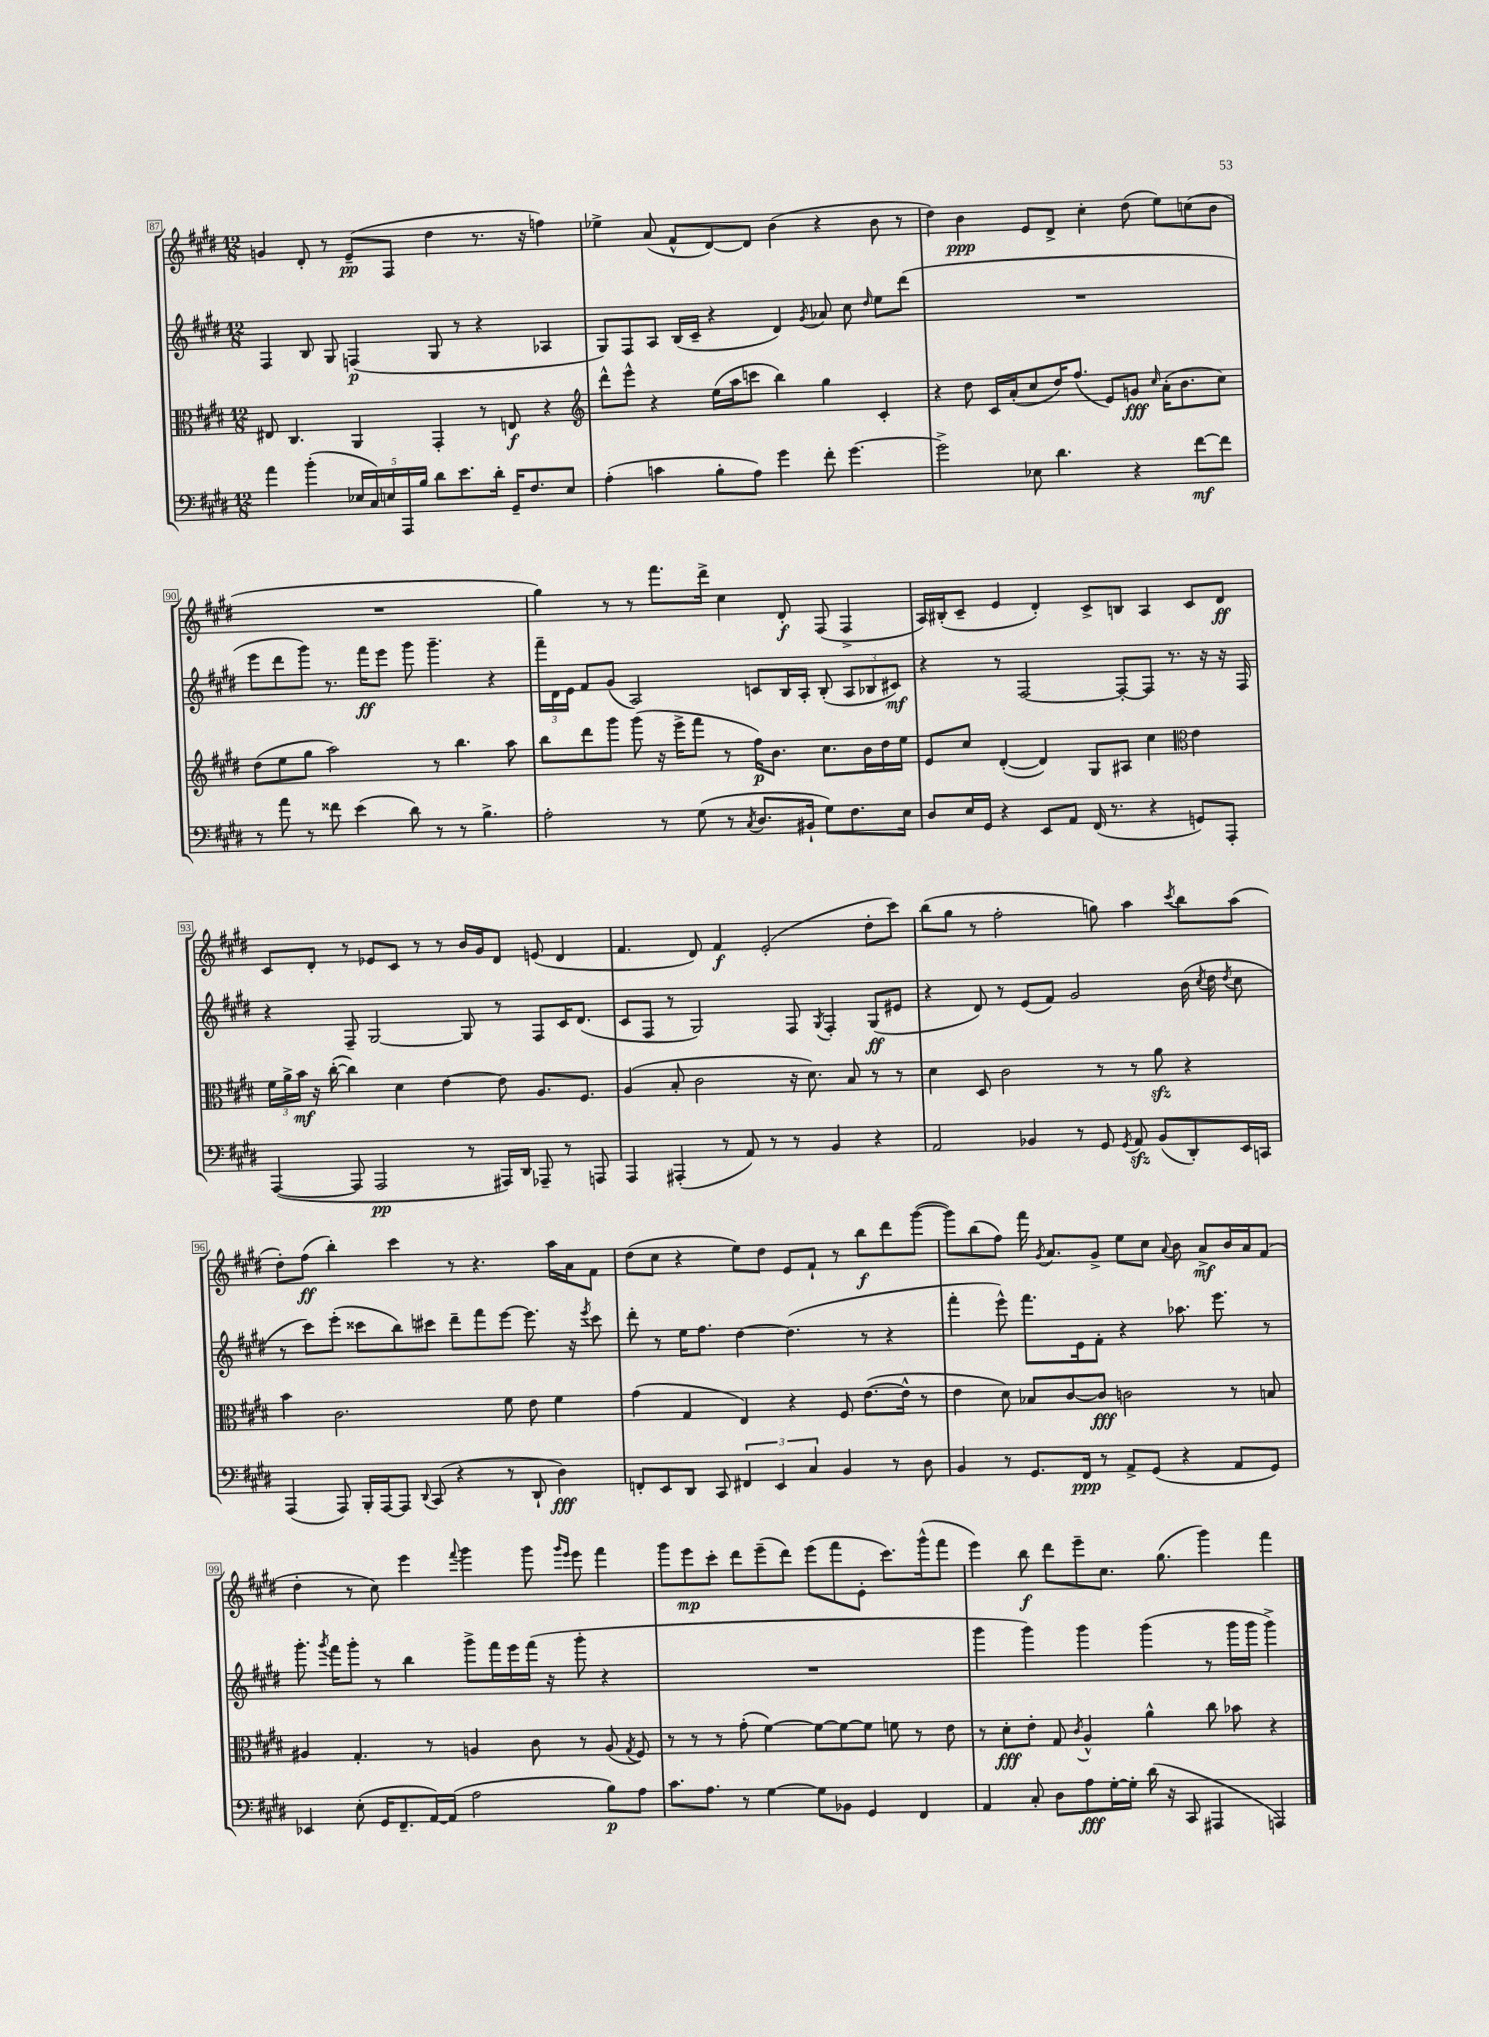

**kern	**kern	**kern	**kern
*staff4	*staff3	*staff2	*staff1
*clefF4	*clefC3	*clefG2	*clefG2
*k[f#c#g#d#]	*k[f#c#g#d#]	*k[f#c#g#d#]	*k[f#c#g#d#]
*M12/8	*M12/8	*M12/8	*M12/8
4a	8E#	4F#	4g
.	4.C#	.	.
(4b'	.	8B	8d#'
.	.	8G#	8r
20E-	4AA	(4F	(8e~
20C#)	.	.	.
20E	.	.	.
.	.	.	8F#
20AAA	.	.	.
20B	.	.	.
8d#	4GG#'	8G#	4dd#
8.e	.	8r	.
.	8r	4r	8.r
16d#'	.	.	.
16GG#~	8E	.	.
8.F#	.	.	16r
.	4r	4A-	4ff)
8E	.	.	.
=	=	=	=
*	*clefG2	*	*
(4A'	8ddd#^^	8G#)	4ee-^
.	8eee^^	8F#	.
4c	4r	8A	(8a
.	.	(16B	8f#^^
.	.	16c#~	.
8B'	(16ee	4r	[8d#)
.	16aa	.	.
8A)	8ccc	.	8d#]
4g#	4bb)	4d#)	(4b
.	.	8qg#	.
8f#'	4gg#	8a-	4r
[4.g#	.	8cc#	.
.	.	16qqdd#	.
.	4c#'	8ee	8b
.	.	(8ddd#	8r
=	=	=	=
2g#^]	4r	1.r	4dd#)
.	8dd#	.	4b
.	16c#	.	.
.	(16a'	.	.
8E-	8cc#	.	8e
4.d#	16dd#)	.	8d#^
.	(8.ff#	.	.
.	.	.	4cc#'
.	8e)	.	.
4r	8g	.	(8dd#
.	16qqcc#	.	.
.	(16a'	.	8ee)
.	8.b	.	.
[8f#	.	.	(8cc
8f#]	8cc#)	.	8b
=	=	=	=
8r	(8dd#	8eee	1.r
8a	8ee	8ddd#	.
8r	8gg#	8ggg#)	.
8f##	2aa)	8.r	.
(4e	.	.	.
.	.	16fff#	.
.	.	8eee	.
8d#)	.	8ggg#	.
8r	8r	4.ggg#~	.
8r	4.bb	.	.
4.B^	.	.	.
.	.	4r	.
.	8aa	.	.
=	=	=	=
2A'	8bb	24fff#~	4gg#)
.	.	24d#	.
.	.	24e	.
.	8ddd#	8f#	.
.	8ggg#	(8g#	8r
.	(8ggg#	2A)	8r
8r	16r	.	8.fff#
.	16eee^	.	.
(8G#	8fff#	.	.
.	.	.	16ddd#^
8r	8r	.	4cc#
8qC#	.	.	.
8.D#	16ff#)	8c	.
.	8.b	.	.
.	.	16B	8d#'
16BB#`	.	16A'	.
8G#)	8.cc#	(8B'	(8F#
8.F#	.	12A	4F#^
.	16b	.	.
.	.	12B-	.
.	16dd#	.	.
.	.	12c#)	.
16E	16ee	.	.
=	=	=	=
8D#	8e	4r	16A)
.	.	.	(16B#'
16E	8cc#	.	8c#~
16GG#	.	.	.
4r	([4d#'	8r	4e
.	.	[2F#	.
8EE	4d#])	.	4d#')
8AA	.	.	.
(16FF#	8G#	.	8c#^
8.r	.	.	.
.	8A#	8F#'_	8B
4r	4cc#	8F#]	4A
.	.	8.r	.
*	*clefC3	*	*
8GG)	4e	.	8c#
.	.	16r	.
8AAA'	.	16r	8d#
.	.	16F#	.
=	=	=	=
([4AAA	24f#	4r	8c#
.	24a^	.	.
.	24b	.	.
.	16r	.	8d#'
.	([16cc#'	.	.
8AAA]	4cc#])	8F#~	8r
2AAA	.	[2G#	8e-
.	4d#	.	8c#
.	.	.	8r
.	[4e	.	8r
8r	.	8G#]	16b
.	.	.	16g#
16AAA#)	8e]	8r	8d#
16DD#	.	.	.
8AAA-~	8.A	8F#	(8e
8r	.	16c#	4d#
.	8.F#	(8.d#	.
8AAA	.	.	.
=	=	=	=
4AAA	(4A	8c#	4.f#
.	.	8F#	.
(4AAA#'	8B'	8r	.
.	2c#	2G#)	8d#)
8r	.	.	4f#
8AA)	.	.	.
8r	.	.	(2e'
8r	16r	8F#	.
.	8.d#)	.	.
.	.	8qG#	.
4BB	.	4F#'	.
.	8B	.	.
4r	8r	(8G#	8dd#'
.	8r	8e#	8ccc#)
=	=	=	=
2AA	4d#	4r	(8bb
.	.	.	8gg#
.	8D#	8d#)	8r
.	2c#	8r	2ff#'
4BB-	.	(8e	.
.	.	8f#)	.
8r	.	2g#	.
8GG#	8r	.	8gg)
8qGG#	.	.	.
8AA	8r	.	4aa
(8BB-	8a	.	.
.	.	.	8qccc#
8DD#')	4r	(16b	8bb
.	.	8qcc#	.
.	.	16dd#	.
.	.	8qdd#	.
16EE	.	8cc#	(8aa
16CC	.	.	.
=	=	=	=
(4AAA	4b	8r	8dd#')
.	.	8ccc#)	(8ff#
8AAA)	2.c#	(8eee'	4bb')
16BBB'	.	8ccc##	.
[16AAA	.	.	.
8AAA]	.	8bb)	4ccc#
8qqDD#	.	.	.
(8CC#	.	8ccc#	.
4r	.	8ddd#~	8r
.	.	8fff#	4.r
8r	8f#	[8eee	.
8DD#`	8e	8.eee]	.
4D#)	4f#	.	16aa
.	.	16r	16a
.	.	8qeee	.
.	.	8ccc#	8f#
=	=	=	=
8FF'	(4g#	8ddd#'	(8dd#
8EE	.	8r	8cc#
8DD#	4G#	16ee	4r
.	.	8.ff#	.
8CC#	.	.	.
6FF#	4E)	[4dd#	8ee)
.	.	.	8dd#
6EE	.	.	.
.	4r	(4.dd#]	8e
6C#	.	.	.
.	.	.	8f#`
4BB	8F#	.	8r
.	([8.e	8r	8bb
8r	.	4r	8ddd#
.	16e^^]	.	.
8D#	8r	.	([8ggg#
=	=	=	=
4BB	4e	4fff#'	8ggg#])
.	.	.	(8bb
8r	8d#)	8eee^^)	8ff#)
8.GG#	8B-	8.fff#	16fff#
.	.	.	8qg#
.	.	.	8.a
.	[8c#	.	.
16FF#	.	16e	.
8r	8c#]	8f#'	8g#^
8AA^	2c	4r	8ee
(8GG#	.	.	8cc#
.	.	.	8qqa
4r	.	8.aa-	8b
.	.	.	8a^
.	.	8.eee	.
8AA	8r	.	16b
.	.	.	16a
8GG#)	8B	8r	(8f#
=	=	=	=
4EE-	4A#	8.ggg#'	4dd#'
.	.	8qggg#	.
.	.	16fff#	.
(8E'	4.G#'	8ggg#'	8r
16GG#	.	8r	8cc#)
8.FF#~	.	.	.
.	.	4bb	4eee
[16AA)	8r	.	.
(16AA]	.	.	.
.	.	.	8qqfff#
2A	4A	8ggg#^	4ggg#
.	.	16fff#	.
.	.	16eee	.
.	8c#	(16fff#	8ggg#
.	.	16r	.
.	.	.	16qqggg#
.	.	.	16qqeee
.	8r	8ggg#'	8eee
8B)	(8A	4r	4fff#
.	8qG#	.	.
8A	8F#)	.	.
=	=	=	=
8.c#	8r	1.r	8ggg#
.	8r	.	8eee
8.A	.	.	.
.	8r	.	8ccc#'
8r	(8g#'	.	8ddd#
[4G#	[4f#)	.	(8eee~
.	.	.	8ddd#)
8G#]	8f#_	.	(8eee
8BB-	8f#_	.	8fff#
4GG#	8f#]	.	8e'
.	8f	.	8.ccc#)
4FF#	8r	.	.
.	.	.	(16ggg#^^
.	8e	.	8fff#
=	=	=	=
4AA	8r	4ggg#	4eee)
.	8d#'	.	.
8C#'	8e'	4ggg#)	8bb
8D#	8G#	.	8ddd#
.	8qc#	.	.
8A	4A^^	4ggg#	8eee~
[16G#'	.	.	8.cc#
16G#']	.	.	.
(16d#	4a^^	(4ggg#	.
16r	.	.	(8.gg#
8CC#	.	.	.
4AAA#	8cc#	8r	4ggg#)
.	8b-	16ggg#	.
.	.	16ggg#	.
4AAA)	4r	4ggg#^)	4fff#
==	==	==	==
*-	*-	*-	*-
